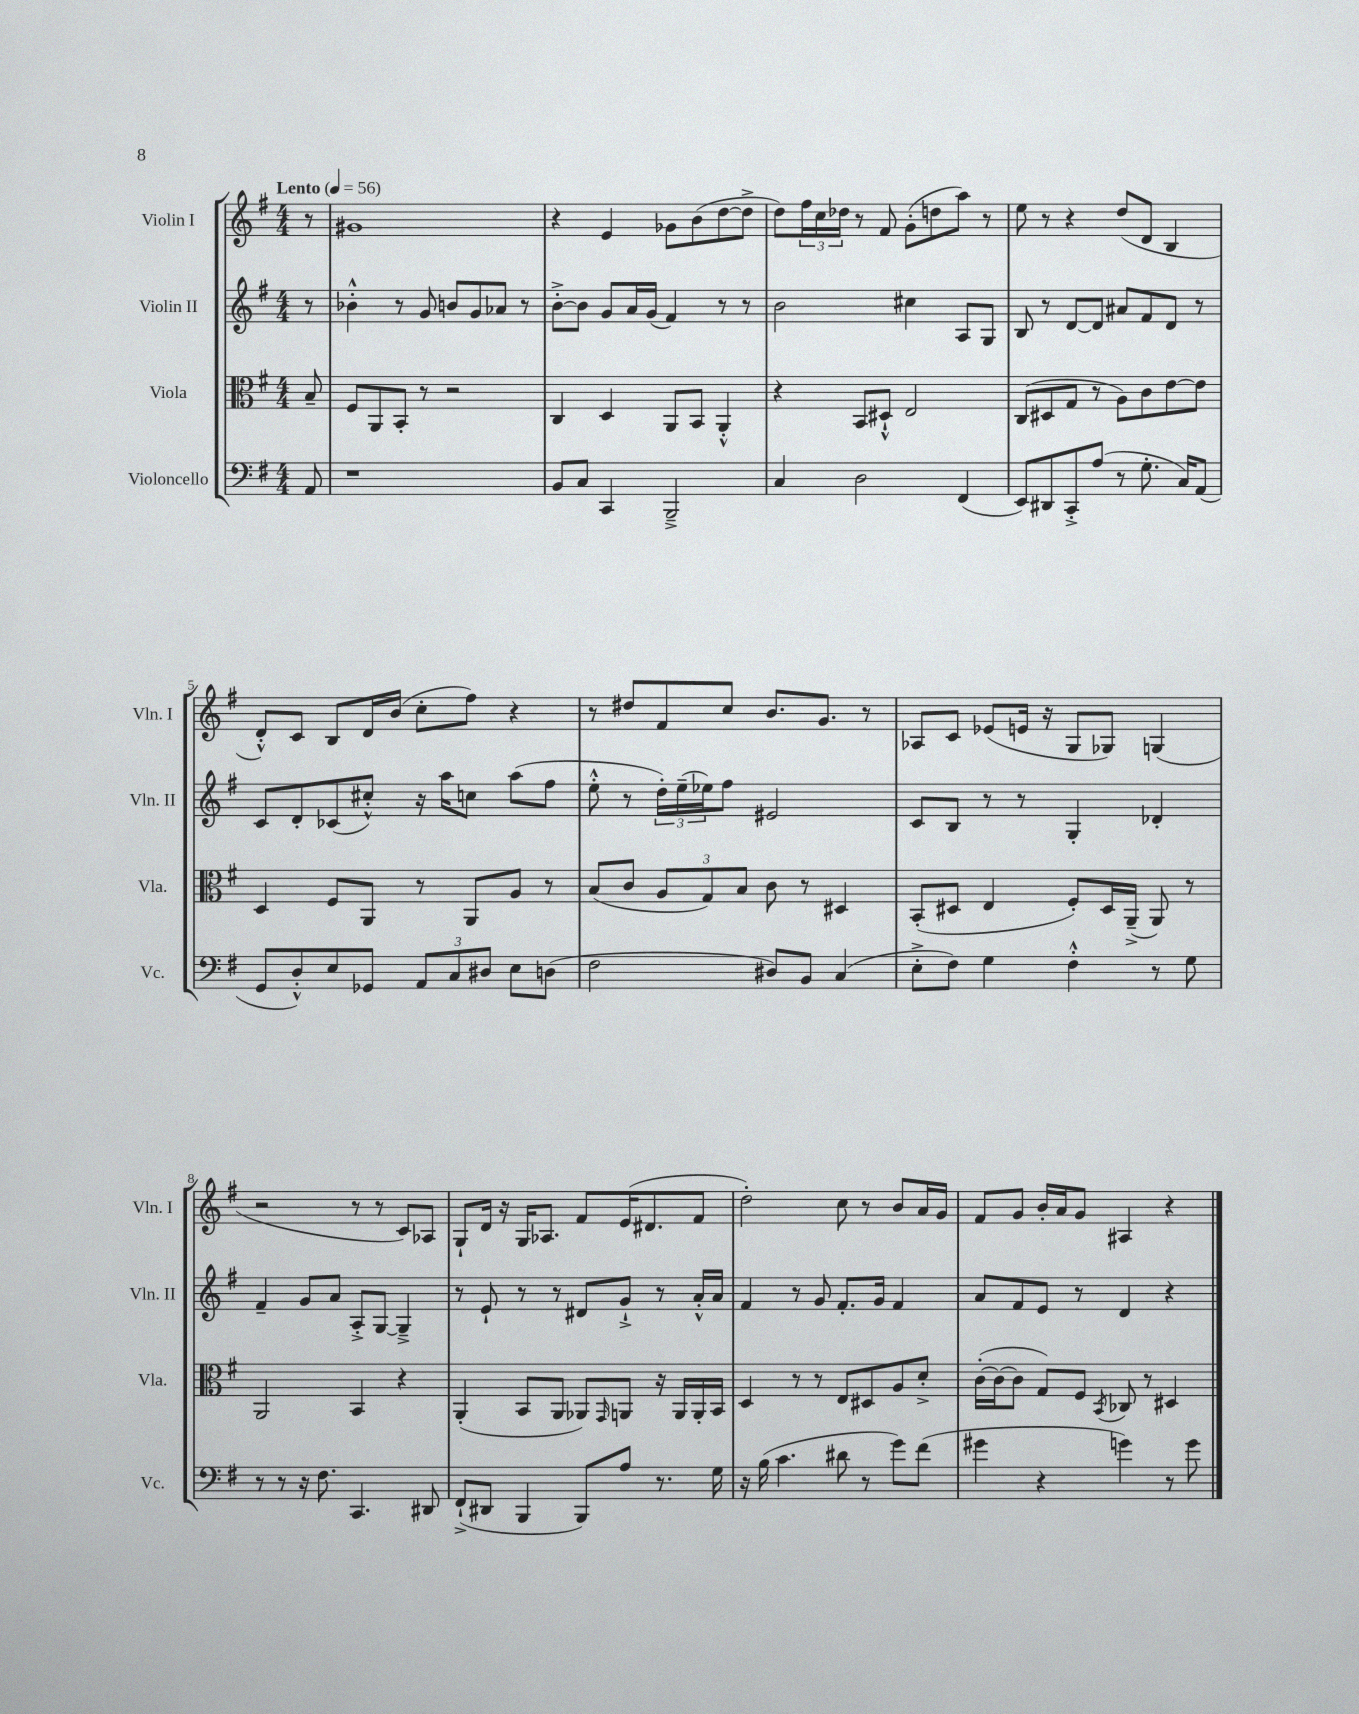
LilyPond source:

<<
\new StaffGroup <<
\new Staff = "s0" \with { instrumentName = "Violin I" shortInstrumentName = "Vln. I" } {
    \clef treble \key g \major \numericTimeSignature \time 4/4 \partial 8 \tempo "Lento" 4 = 56
    r8 |
    gis'1 |
    r4 e'4 ges'8 b'8( d''8~ d''8-> |
    d''8) \tuplet 3/2 { fis''16 c''16 des''16 } r8 fis'8 g'8-.( d''8 a''8) r8 |
    e''8 r8 r4 d''8( d'8 b4 |
    d'8-.-^) c'8 b8 d'16 b'16( c''8-. fis''8) r4 |
    r8 dis''8 fis'8 c''8 b'8. g'8. r8 |
    aes8 c'8 ees'8( e'16 r16 g8 ges8) g4( |
    r2 r8 r8 c'8) aes8 |
    g8-! d'16 r16 g16 aes8. fis'8 e'16( dis'8. fis'8 |
    d''2-.) c''8 r8 b'8 a'16 g'16 |
    fis'8 g'8 b'16-. a'16 g'8 ais4 r4 \bar "|." |
}
\new Staff = "s1" \with { instrumentName = "Violin II" shortInstrumentName = "Vln. II" } {
    \clef treble \key g \major \numericTimeSignature \time 4/4 \partial 8
    r8 |
    bes'4-.-^ r8 g'8 b'8 g'8 aes'8 r8 |
    b'8~-.-> b'8 g'8 a'16 g'16( fis'4) r8 r8 |
    b'2 cis''4 a8 g8 |
    b8 r8 d'8~ d'8 ais'8 fis'8 d'8 r8 |
    c'8 d'8-. ces'8( cis''8-.-^) r16 a''16 c''8 a''8( fis''8 |
    e''8-.-^ r8 \tuplet 3/2 { d''16-.) e''16--( ees''16) } fis''8 eis'2 |
    c'8 b8 r8 r8 g4-. des'4-. |
    fis'4-- g'8 a'8 a8-.-> g8~ g4---> |
    r8 e'8-! r8 r8 dis'8 g'8-!-> r8 a'16-.-^ a'16 |
    fis'4 r8 g'8 fis'8.-. g'16 fis'4 |
    a'8 fis'8 e'8 r8 d'4 r4 \bar "|." |
}
\new Staff = "s2" \with { instrumentName = "Viola" shortInstrumentName = "Vla." } {
    \clef alto \key g \major \numericTimeSignature \time 4/4 \partial 8
    b8-- |
    fis8 a,8 b,8-. r8 r2 |
    c4 d4 a,8 b,8 a,4-.-^ |
    r4 b,8 dis8-!-^ e2 |
    c8( dis8 g8 r8 a8) c'8 e'8~ e'8 |
    d4 fis8 a,8 r8 a,8 a8 r8 |
    b8( c'8 \tuplet 3/2 { a8 g8) b8 } c'8 r8 dis4 |
    b,8-.( dis8 e4 fis8-.) dis16 a,16--->( a,8) r8 |
    a,2 b,4 r4 |
    a,4-.( b,8 a,8 aes,8) \grace { g,16 } a,8 r16 a,16 a,16-. b,16 |
    d4 r8 r8 e8 dis8 a8 d'8-.-> |
    c'16~-.( c'16~ c'8 g8) fis8 \acciaccatura { b,8 } ces8 r8 dis4 \bar "|." |
}
\new Staff = "s3" \with { instrumentName = "Violoncello" shortInstrumentName = "Vc." } {
    \clef bass \key g \major \numericTimeSignature \time 4/4 \partial 8
    a,8 |
    r1 |
    b,8 c8 c,4 b,,2---> |
    c4 d2 fis,4( |
    e,8) dis,8 c,8-.-> a8( r8 g8.-. c16) a,8( |
    g,8 d8-.-^) e8 ges,8 \tuplet 3/2 { a,8 c8 dis8 } e8 d8( |
    fis2 dis8) b,8 c4( |
    e8-.-> fis8) g4 fis4-.-^ r8 g8 |
    r8 r8 r16 fis8. c,4. dis,8 |
    fis,8-!->( dis,8 b,,4 b,,8) a8 r8. g16 |
    r16 b16( c'4. dis'8 r8 g'8) fis'8( |
    gis'4 r4 g'4) r8 g'8 \bar "|." |
}
>>
>>
